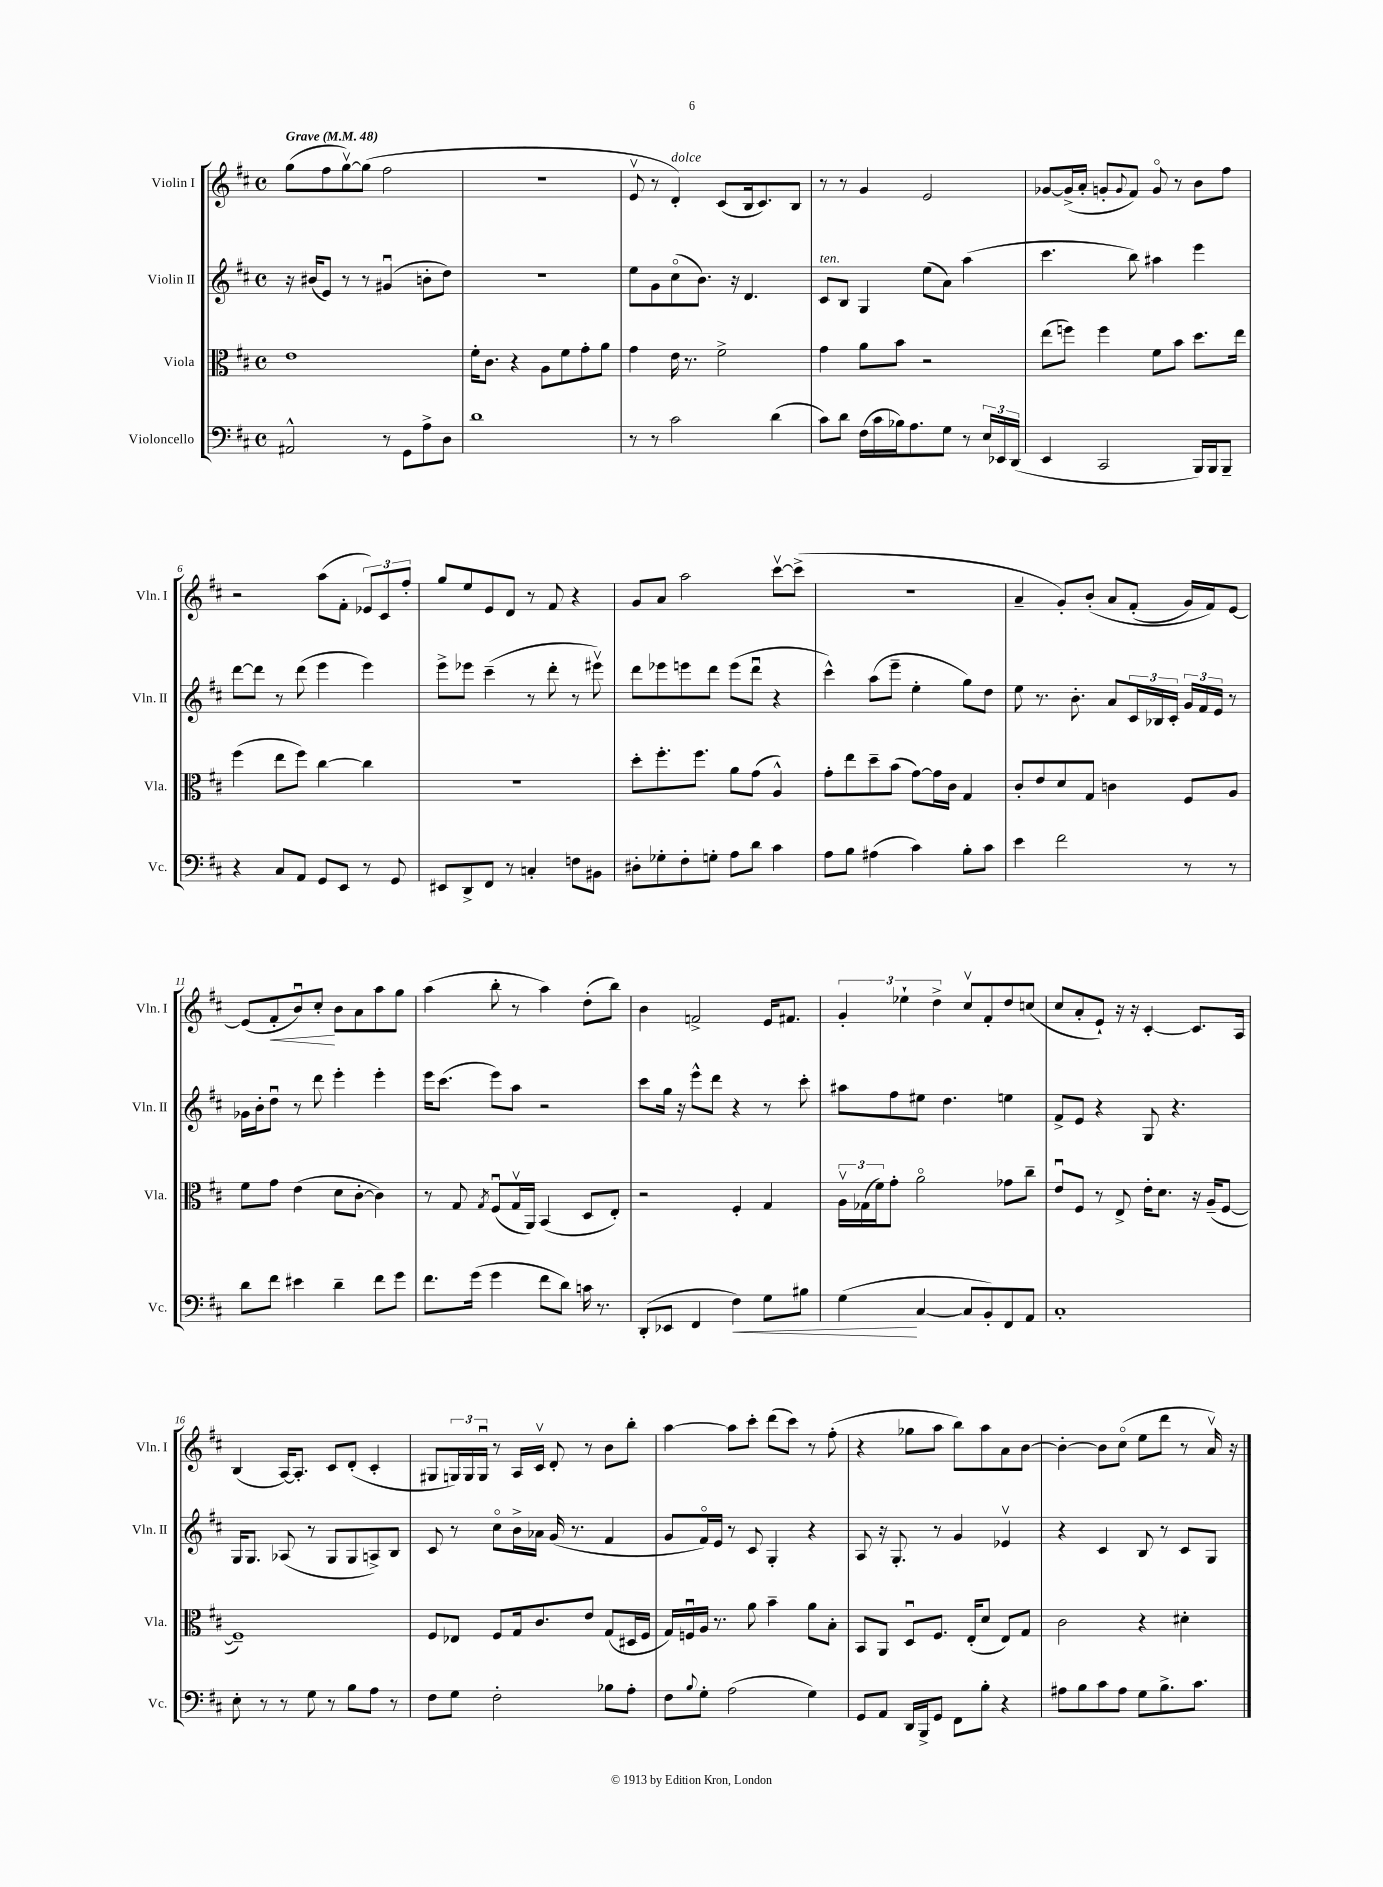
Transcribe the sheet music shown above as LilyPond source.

<<
\new StaffGroup <<
\new Staff = "s0" \with { instrumentName = "Violin I" shortInstrumentName = "Vln. I" } {
    \clef treble \key d \major \defaultTimeSignature \time 4/4 \tempo "Grave" 4 = 48
    g''8( fis''8 g''8~\upbow) g''8( fis''2 |
    R1 |
    e'8\upbow r8 d'4-.^\markup { \italic "dolce" }) cis'8( b16 cis'8.) b8 |
    r8 r8 g'4 e'2 |
    ges'8~ ges'16->( a'16-. g'8-. \appoggiatura { g'8 } fis'8) g'8\flageolet r8 b'8 fis''8 |
    r2 a''8( fis'8-. \tuplet 3/2 { ees'8) cis'8 fis''8-. } |
    g''8 e''8 e'8 d'8 r8 fis'8 r4 |
    g'8 a'8 a''2 cis'''8~\upbow cis'''8->( |
    R1 |
    a'4-- g'8-.) b'8-.\( a'8 fis'8-.( g'16) fis'16\) e'8~ |
    e'8( fis'8-.\< b'8\downbow) cis''8-.\! b'8 a'8 a''8 g''8 |
    a''4( b''8-. r8 a''4) d''8-.( b''8) |
    b'4 f'2-> e'16 fis'8. |
    \tuplet 3/2 { g'4-. ees''4-! d''4-> } cis''8\upbow fis'8-. d''8 c''8( |
    cis''8 a'8-. e'8-!) r16 r16 cis'4~-. cis'8. a16 |
    b4( a16~) a8.-. cis'8 d'8-.( cis'4-. |
    gis8 \tuplet 3/2 { g16) g16 g16\downbow } r8 a16 cis'16\upbow d'8-. r8 b'8 b''8-. |
    a''4~ a''8 cis'''8-. d'''8( cis'''8) r8 fis''8-.( |
    r4 ges''8 a''8 b''8) a''8 a'8 b'8~ |
    b'4~-. b'8 cis''8\flageolet( e''8 d'''8 r8 a'16\upbow) r16 \bar "|." |
}
\new Staff = "s1" \with { instrumentName = "Violin II" shortInstrumentName = "Vln. II" } {
    \clef treble \key d \major \defaultTimeSignature \time 4/4
    r16 bis'16( e'8) r8 r8 gis'4\downbow( b'8-. d''8) |
    R1 |
    e''8 g'8 cis''8\flageolet( b'8.) r16 d'4. |
    cis'8^\markup { \italic "ten." } b8 g4 e''8( a'8) a''4( |
    cis'''4. b''8) ais''4 e'''4 |
    d'''8~ d'''8 r8 d'''8( e'''4 e'''4) |
    e'''8-> ees'''8 cis'''4--( r8 d'''8-. r8 eis'''8\upbow) |
    d'''8 ees'''8 e'''8 d'''8 e'''8( d'''8\downbow r4 |
    cis'''4-^) a''8( e'''8-- e''4-. g''8) d''8 |
    e''8 r8. b'8.-. a'8 \tuplet 3/2 { cis'16 bes16 cis'16-. } \tuplet 3/2 { g'16 fis'16 e'16 } r8 |
    ges'16 b'16-. d''8\downbow r8 d'''8 e'''4-. e'''4-. |
    e'''16 cis'''8.( e'''8) a''8 r2 |
    cis'''8 g''16 r16 e'''8-^ d'''8 r4 r8 cis'''8-. |
    ais''8 fis''8 eis''8 d''4. e''4 |
    fis'8-> e'8 r4 g8 r4. |
    g16 g8. aes8( r8 g8 g8 a8->) b8 |
    cis'8 r8 cis''8\flageolet b'16-> aes'16 g'16( r8. fis'4 |
    g'8 fis'16\flageolet) e'16 r8 cis'8 g4-. r4 |
    a8 r16 g8.-. r8 g'4 ees'4\upbow |
    r4 cis'4 b8 r8 cis'8 g8 \bar "|." |
}
\new Staff = "s2" \with { instrumentName = "Viola" shortInstrumentName = "Vla." } {
    \clef alto \key d \major \defaultTimeSignature \time 4/4
    e'1 |
    fis'16-. cis'8. r4 a8 fis'8 g'8-. a'8 |
    g'4 e'16 r8. fis'2-> |
    g'4 a'8 b'8 r2 |
    e''8( f''8) f''4 fis'8 b'8 d''8. e''16 |
    fis''4( e''8 fis''8) cis''4~ cis''4 |
    R1 |
    d''8-. fis''8.-. fis''8. a'8 g'8( a4-^) |
    g'8-. e''8 d''8-- b'8( g'8~) g'16 cis'16 g4 |
    cis'8-. e'8 d'8 g8 c'4 fis8 a8 |
    fis'8 g'8 e'4( d'8 cis'8~-. cis'4) |
    r8 g8 \acciaccatura { g8 } fis8\downbow( g16\upbow a,16) b,4( d8 e8-.) |
    r2 fis4-. g4 |
    \tuplet 3/2 { a16\upbow ges16( fis'16) } g'8-. a'2\flageolet ges'8 cis''8-- |
    e'8\downbow fis8 r8 e8-> e'16-. d'8. r16 a16--( fis8~ |
    fis1--) |
    fis8 ees8 fis8 g16 cis'8. e'8 g8( dis16 fis16 |
    g16) f16\downbow a16 r8. a'8 b'4-- a'8 b8-. |
    b,8 a,8 d8\downbow fis8. e16-.( d'8 e8) g8 |
    cis'2 r4 dis'4-. \bar "|." |
}
\new Staff = "s3" \with { instrumentName = "Violoncello" shortInstrumentName = "Vc." } {
    \clef bass \key d \major \defaultTimeSignature \time 4/4
    ais,2-^ r8 g,8 a8-> d8 |
    d'1 |
    r8 r8 cis'2 d'4( |
    cis'8) d'8 fis16( cis'16 bes16) a8. g8 r8 \tuplet 3/2 { e16 ees,16 d,16( } |
    e,4 cis,2 b,,16) b,,16 b,,8-- |
    r4 cis8 a,8 g,8 e,8 r8 g,8 |
    eis,8 d,8-> fis,8 r8 c4-. f8 bis,8 |
    dis8-. ges8-. fis8-. g8-. a8 d'8 cis'4 |
    a8 b8 ais4( cis'4) b8-. cis'8 |
    e'4 fis'2 r8 r8 |
    d'8 fis'8 eis'4 d'4-- fis'8 g'8 |
    fis'8. g'16( g'4 fis'8 d'8) c'16 r8. |
    d,8-.( ees,8 fis,4 fis4\<) g8 bis8 |
    g4\!( cis4~ cis8 b,8-.) fis,8 a,8 |
    cis1-. |
    e8-. r8 r8 g8 r8 b8 a8 r8 |
    fis8 g8 fis2-. bes8 a8-. |
    fis8 \appoggiatura { b8 } g8-. a2( g4) |
    g,8 a,8 d,16 b,,16-> g,8 fis,8 b8-. r4 |
    ais8 b8 cis'8 ais8 g8 b8.-> cis'8. \bar "|." |
}
>>
>>
